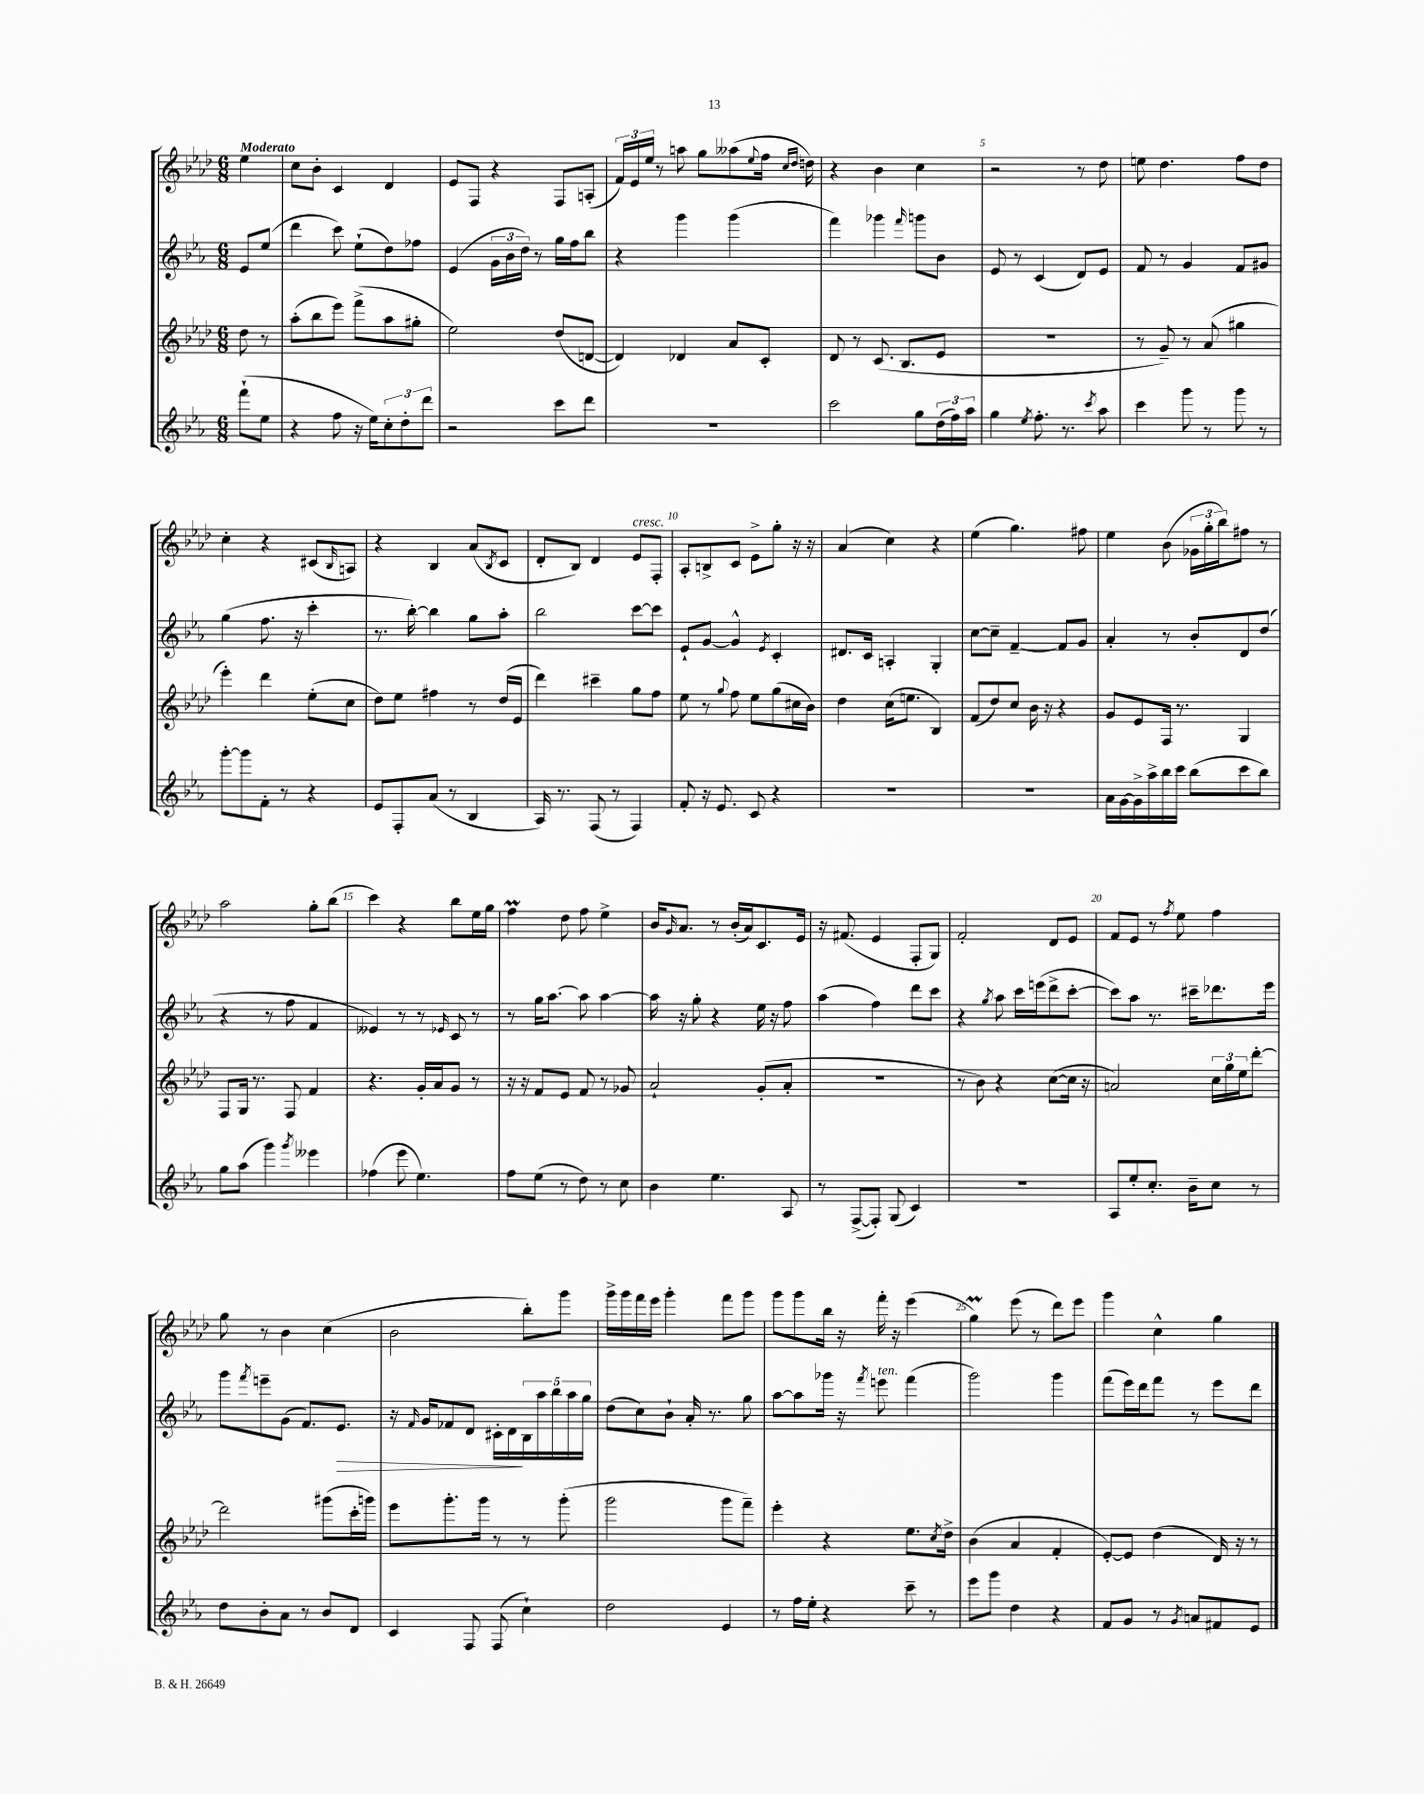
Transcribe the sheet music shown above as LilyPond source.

<<
\new StaffGroup <<
\new Staff = "s0" {
    \clef treble \key aes \major \numericTimeSignature \time 6/8 \partial 4 \tempo "Moderato"
    ees''4 |
    c''8 bes'8-. c'4 des'4 |
    ees'8 f8 r4 f8 a8-.( |
    \tuplet 3/2 { f'16) ees'16 ees''16 } r8 a''8 g''8 aeses''8( \appoggiatura { ees''8 } f''16 \grace { c''16 des''16 } d''16) |
    r4 bes'4 c''4 |
    r2 r8 des''8 |
    e''8 des''4. f''8 des''8 |
    c''4-. r4 cis'8( \grace { bes16 } a8) |
    r4 bes4 aes'8( \acciaccatura { bes8 } c'8 |
    des'8-. bes8) des'4 ees'8^\markup { \italic "cresc." } f8-. |
    aes8-. b8-> c'8 ees'8-> g''8-. r16 r16 |
    aes'4( c''4) r4 |
    ees''4( g''4.) fis''8 |
    ees''4 bes'8( \tuplet 3/2 { ges'16 g''16-. bes''16) } fis''8 r8 |
    aes''2 g''8-. bes''8( |
    c'''4) r4 bes''8 ees''16 g''16 |
    f''4\prall des''8 f''8 ees''4-> |
    bes'16 \grace { g'16 } aes'8. r8 bes'16-.( aes'16) c'8. ees'16 |
    r16 fis'8.( ees'4 f8-. g8) |
    f'2-. des'8 ees'8 |
    f'8 ees'8 r8 \acciaccatura { f''8 } ees''8 f''4 |
    g''8 r8 bes'4 c''4( |
    bes'2 bes''8-.) g'''8 |
    g'''16-> g'''16 f'''16 ees'''16 g'''4-. f'''8 g'''8 |
    g'''8 g'''8 bes''16 r16 f'''16-. r16 ees'''4( |
    g''4\prall) ees'''8( r8 des'''8) ees'''8 |
    g'''4 c''4-^ g''4 \bar "|." |
}
\new Staff = "s1" {
    \clef treble \key ees \major \numericTimeSignature \time 6/8 \partial 4
    ees'8 ees''8( |
    d'''4 c'''8) ees''8-!( d''8) fes''8 |
    ees'4( \tuplet 3/2 { g'16 bes'16 d''16) } r8 g''16 f''16 bes''8 |
    r4 g'''4 g'''4( |
    f'''4) ges'''4 \grace { f'''16 } g'''8 bes'8 |
    ees'8 r8 c'4( d'8) ees'8 |
    f'8 r8 g'4 f'8 gis'8 |
    g''4( f''8. r16 c'''4-. |
    r8. bes''16~-.) bes''4 g''8 aes''8-. |
    bes''2 c'''8~ c'''8 |
    ees'8-! g'8~ g'4-^ \acciaccatura { ees'8 } c'4-. |
    dis'8. c'16 a4-. g4-. |
    c''8~ c''8-- f'4~-- f'8 g'8 |
    aes'4-. r8 bes'8-. d'8 d''8( |
    r4 r8 f''8 f'4 |
    eeses'4) r8 r8 \grace { ees'16 } c'8 r8 |
    r8 g''16 aes''8.~ aes''8 aes''4~ |
    aes''16 r16 g''8-. r4 ees''16 r16 f''8 |
    aes''4( f''4) d'''8 c'''8 |
    r4 \acciaccatura { g''8 } aes''8 c'''16 e'''16( d'''8-> c'''8~-. |
    c'''8) aes''8 r8. cis'''16-- des'''8. ees'''16 |
    g'''8 \acciaccatura { f'''8 } e'''8-- g'8( f'8.) ees'8.\> |
    r16 \grace { f'16 } g'16 fes'8 d'8 cis'16-. d'16\! \tuplet 5/4 { bes16 aes''16 bes''16 aes''16 g''16 } |
    d''8( c''8) bes'8-! aes'16-. r8. g''8 |
    aes''8~ aes''8 ges'''16 r16 \acciaccatura { f'''8 } e'''8^\markup { \italic "ten." } f'''4( |
    g'''2) g'''4 |
    f'''8( ees'''16) d'''16 f'''8 r8 ees'''8 d'''8 \bar "|." |
}
\new Staff = "s2" {
    \clef treble \key aes \major \numericTimeSignature \time 6/8 \partial 4
    des''8 r8 |
    aes''8-.( bes''8 ees'''8) f'''8->( aes''8 gis''8-. |
    ees''2) des''8( d'8~ |
    d'4) des'4 aes'8 c'8-. |
    des'8 r8 c'8.( bes8. ees'8 |
    R2. |
    r8 g'8--) r8 aes'8( gis''4 |
    ees'''4-.) des'''4 ees''8-.( c''8 |
    des''8) ees''8 fis''4 r8 des''16( ees'16 |
    des'''4) cis'''4-- g''8 f''8 |
    ees''8 r8 \appoggiatura { g''8 } f''8 ees''8 g''8( cis''16 bes'16) |
    des''4 c''16( e''8. bes4) |
    f'8( des''8) c''8 bes'16 r16 r4 |
    g'8 ees'8 f16 r8. g4 |
    f8 g16 r8. f8 f'4 |
    r4. g'16-. aes'16 g'8 r8 |
    r16 r16 f'8 ees'8 f'8 r8 ges'8 |
    aes'2-! g'8-.( aes'8-. |
    R2. |
    r8 bes'8) r4 c''8~( c''16 r16 |
    a'2) \tuplet 3/2 { c''16 g''16 ees''16 } des'''8~-. |
    des'''2 gis'''8( c'''16-. g'''16) |
    ees'''8 g'''8.-. g'''16 r8 r8 g'''8-.( |
    g'''2 g'''8 f'''8--) |
    ees'''4-. r4 ees''8. \acciaccatura { c''8 } des''16-> |
    bes'4( aes'4 f'4-. |
    ees'8~-.) ees'8 des''4( des'16) r16 r8 \bar "|." |
}
\new Staff = "s3" {
    \clef treble \key ees \major \numericTimeSignature \time 6/8 \partial 4
    f'''8-!( ees''8 |
    r4 f''8 r16 ees''16) \tuplet 3/2 { c''8-. d''8-. d'''8 } |
    r2 c'''8 d'''8 |
    R2. |
    c'''2 g''8 \tuplet 3/2 { d''16( f''16) aes''16 } |
    g''4 \acciaccatura { ees''8 } f''8.-. r8. \acciaccatura { c'''8 } aes''8 |
    c'''4 g'''8 r8 g'''8 r8 |
    g'''8~-. g'''8 f'8-. r8 r4 |
    ees'8 f8-. aes'8( r8 bes4 |
    aes16) r8. f8( r8 f4) |
    f'8-. r16 ees'8. c'8 r4 |
    R2. |
    R2. |
    aes'16 g'16~ g'16-> aes''16-> bes''16 c'''16 bes''8( c'''8 bes''8) |
    g''8 aes''8( g'''4) \acciaccatura { g'''8 } eeses'''4 |
    fes''4( ees'''8 ees''4.) |
    f''8 ees''8( r8 d''8) r8 c''8 |
    bes'4 ees''4. aes8 |
    r8 f8~->( f8-.) g8( c'4) |
    R2. |
    aes8 ees''8-. c''8.-. bes'16-- c''8 r8 |
    d''8 bes'8-. aes'8 r8 bes'8 d'8 |
    c'4 f8 f8( c''4-!) |
    d''2 ees'4 |
    r8 f''16 ees''16-. r4 c'''8-- r8 |
    ees'''8 g'''8 d''4 r4 |
    f'8 g'8 r8 \acciaccatura { g'8 } a'8 fis'8 ees'8 \bar "|." |
}
>>
>>
\layout { \context { \Score \override BarNumber.break-visibility = ##(#f #t #t) barNumberVisibility = #(every-nth-bar-number-visible 5) } }
